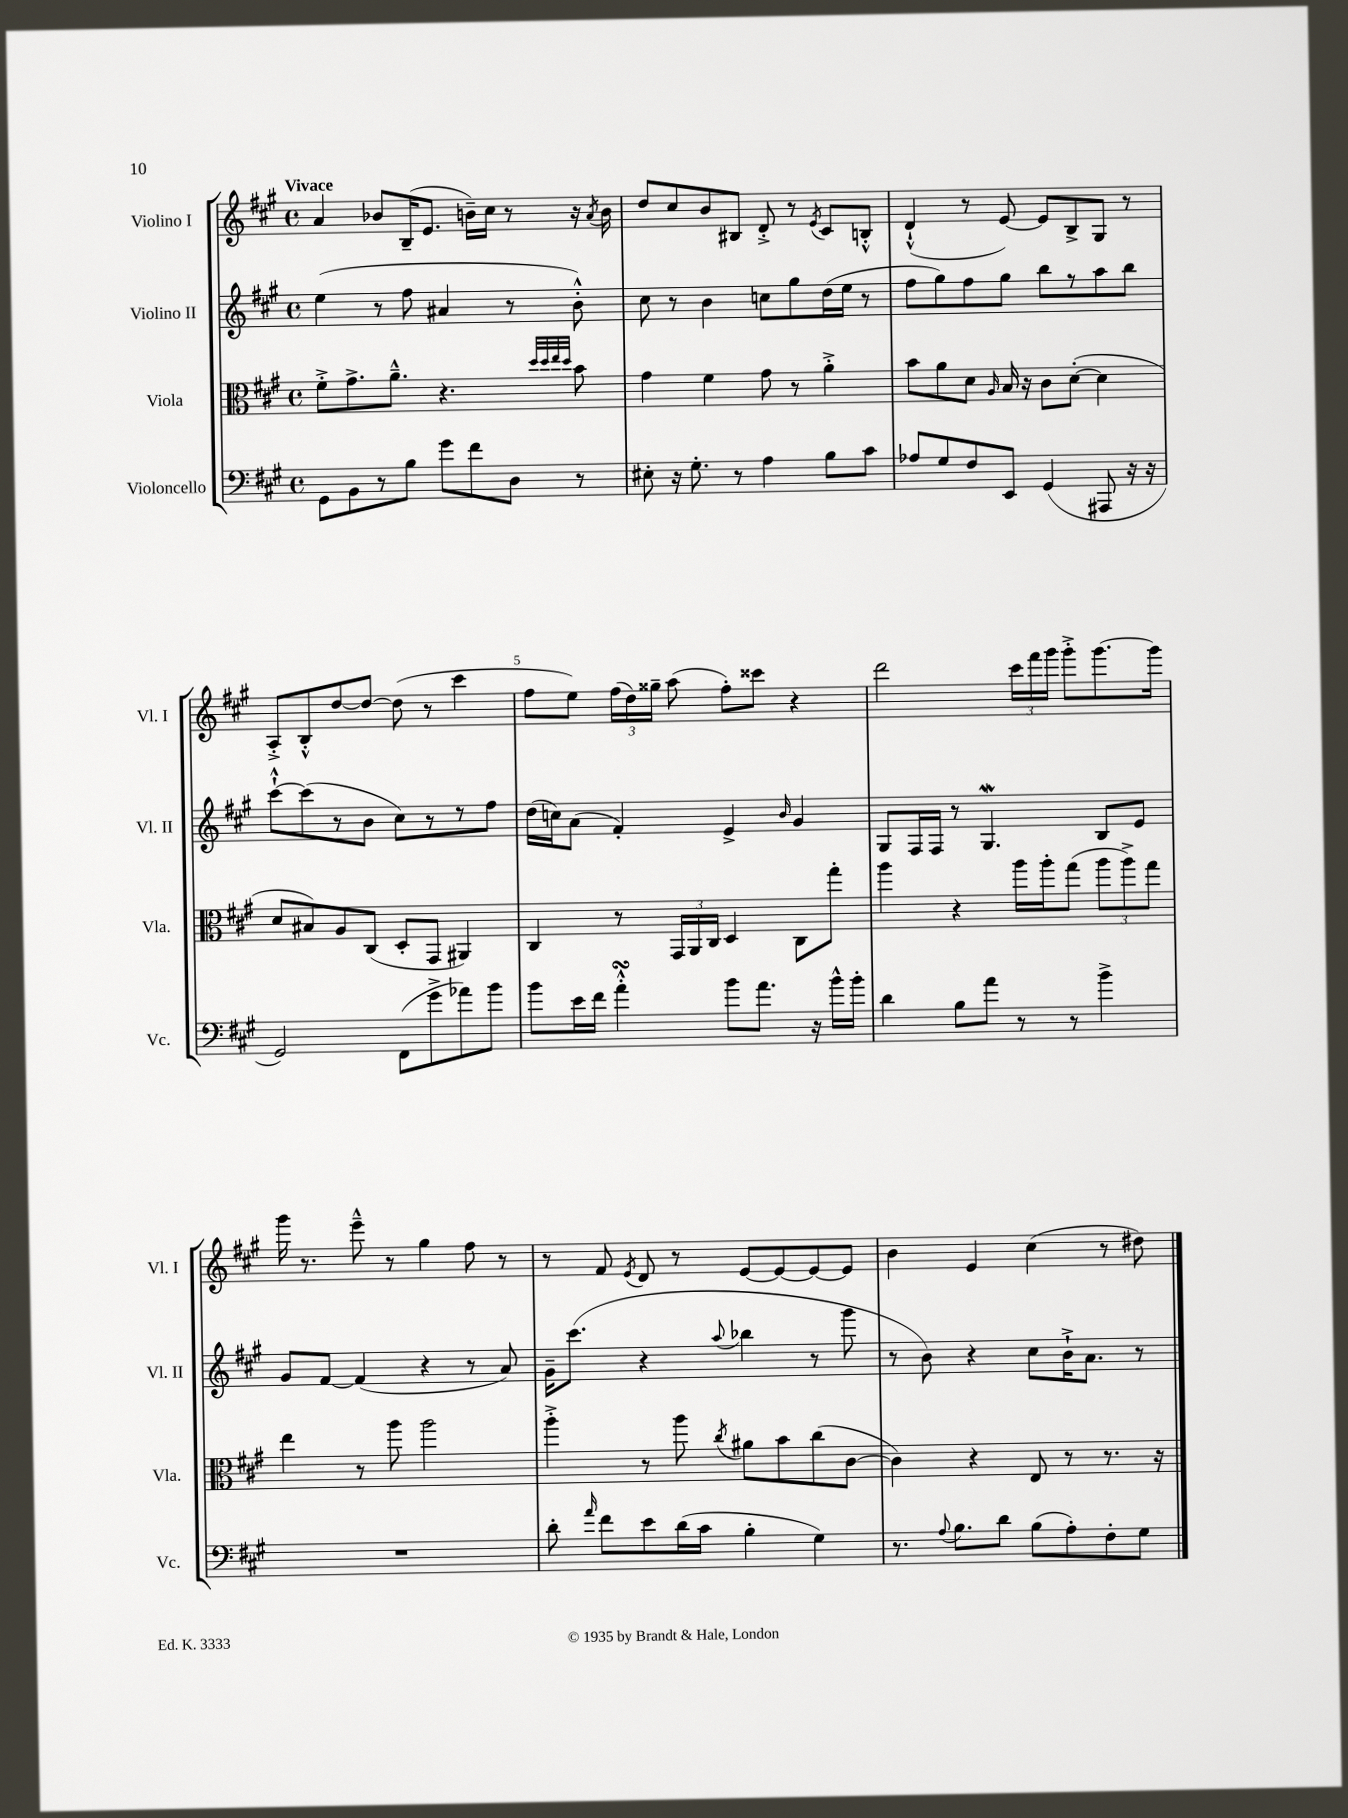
<<
\new StaffGroup <<
\new Staff = "s0" \with { instrumentName = "Violino I" shortInstrumentName = "Vl. I" } {
    \clef treble \key a \major \defaultTimeSignature \time 4/4 \tempo "Vivace"
    \autoBeamOff a'4 bes'8[ b16--( e'8.] b'16[--) cis''16] r8 r16 \acciaccatura { a'8 } b'16 |
    d''8[ cis''8 b'8 bis8] d'8-.-> r8 \acciaccatura { e'8 } cis'8[ b8]-.-^ |
    d'4-!-^( r8 e'8~) e'8[ b8-> gis8] r8 |
    a8[-.-> b8-.-^ d''8~ d''8]~ d''8( r8 cis'''4 |
    fis''8[ e''8]) \tuplet 3/2 { fis''16[( d''16) gisis''16]-- } a''8( fis''8[-.) cisis'''8] r4 |
    d'''2 \tuplet 3/2 { cis'''16[ fis'''16 gis'''16] } gis'''8[-.-> gis'''8.~ gis'''16] |
    gis'''16 r8. e'''8---^ r8 gis''4 fis''8 r8 |
    r8 fis'8 \acciaccatura { e'8 } d'8 r8 e'8[~ e'8~ e'8~ e'8] |
    b'4 e'4 cis''4( r8 dis''8) \bar "|." |
}
\new Staff = "s1" \with { instrumentName = "Violino II" shortInstrumentName = "Vl. II" } {
    \clef treble \key a \major \defaultTimeSignature \time 4/4
    \autoBeamOff e''4( r8 fis''8 ais'4 r8 b'8-.-^) |
    cis''8 r8 b'4 c''8[ gis''8 d''16( e''16] r8 |
    fis''8[ gis''8) fis''8 gis''8] b''8[ r8 a''8 b''8] |
    cis'''8[~-!-^ cis'''8( r8 b'8] cis''8[) r8 r8 fis''8] |
    d''16[( c''16) a'8]( fis'4-.) e'4-> \grace { b'16 } gis'4 |
    gis8[ fis16 fis16] r8 gis4.\mordent b8[ e'8] |
    gis'8[ fis'8]~ fis'4( r4 r8 a'8) |
    gis'16[-- cis'''8.]( r4 \appoggiatura { a''8 } bes''4 r8 gis'''8 |
    r8 b'8) r4 cis''8[ b'16-!-> a'8.] r8 \bar "|." |
}
\new Staff = "s2" \with { instrumentName = "Viola" shortInstrumentName = "Vla." } {
    \clef alto \key a \major \defaultTimeSignature \time 4/4
    \autoBeamOff fis'8[-.-> gis'8.-> a'8.]---^ r4. \grace { d''32[ d''32 e''32 d''32] } b'8 |
    gis'4 fis'4 gis'8 r8 a'4-.-> |
    b'8[ a'8 d'8] \grace { a16 } b16 r16 cis'8[ d'8]~-.( d'4 |
    d'8[ bis8) a8 cis8]( d8[-. gis,8] ais,4) |
    cis4 r8 \tuplet 3/2 { gis,16[ a,16 cis16] } d4 cis8[ gis''8]-. |
    a''4 r4 a''16[ a''16-. gis''8]( \tuplet 3/2 { a''8[ a''8->) gis''8] } |
    e''4 r8 a''8 a''2 |
    a''4-.-> r8 a''8 \acciaccatura { cis''8 } ais'8[ b'8 cis''8( cis'8]~ |
    cis'4) r4 e8 r8 r8. r16 \bar "|." |
}
\new Staff = "s3" \with { instrumentName = "Violoncello" shortInstrumentName = "Vc." } {
    \clef bass \key a \major \defaultTimeSignature \time 4/4
    \autoBeamOff gis,8[ b,8 r8 b8] gis'8[ fis'8 d8] r8 |
    eis8-. r16 gis8.-. r8 a4 b8[ cis'8] |
    aes8[ gis8 fis8 e,8] gis,4( ais,,8 r16 r16 |
    gis,2) fis,8[( gis'8-> aes'8) b'8] |
    b'8[ e'16 fis'16] a'4-.-^\turn b'8[ a'8.] r16 b'16[-^ b'16]-. |
    d'4 b8[ a'8] r8 r8 b'4-> |
    R1 |
    d'8-. \grace { a'16 } fis'8[ e'8 d'16( cis'16] b4-. gis4) |
    r8. \appoggiatura { a8 } b8.[ d'8] b8[( a8-.) fis8-. gis8] \bar "|." |
}
>>
>>
\layout { \context { \Score \override BarNumber.break-visibility = ##(#f #t #t) barNumberVisibility = #(every-nth-bar-number-visible 5) } }
